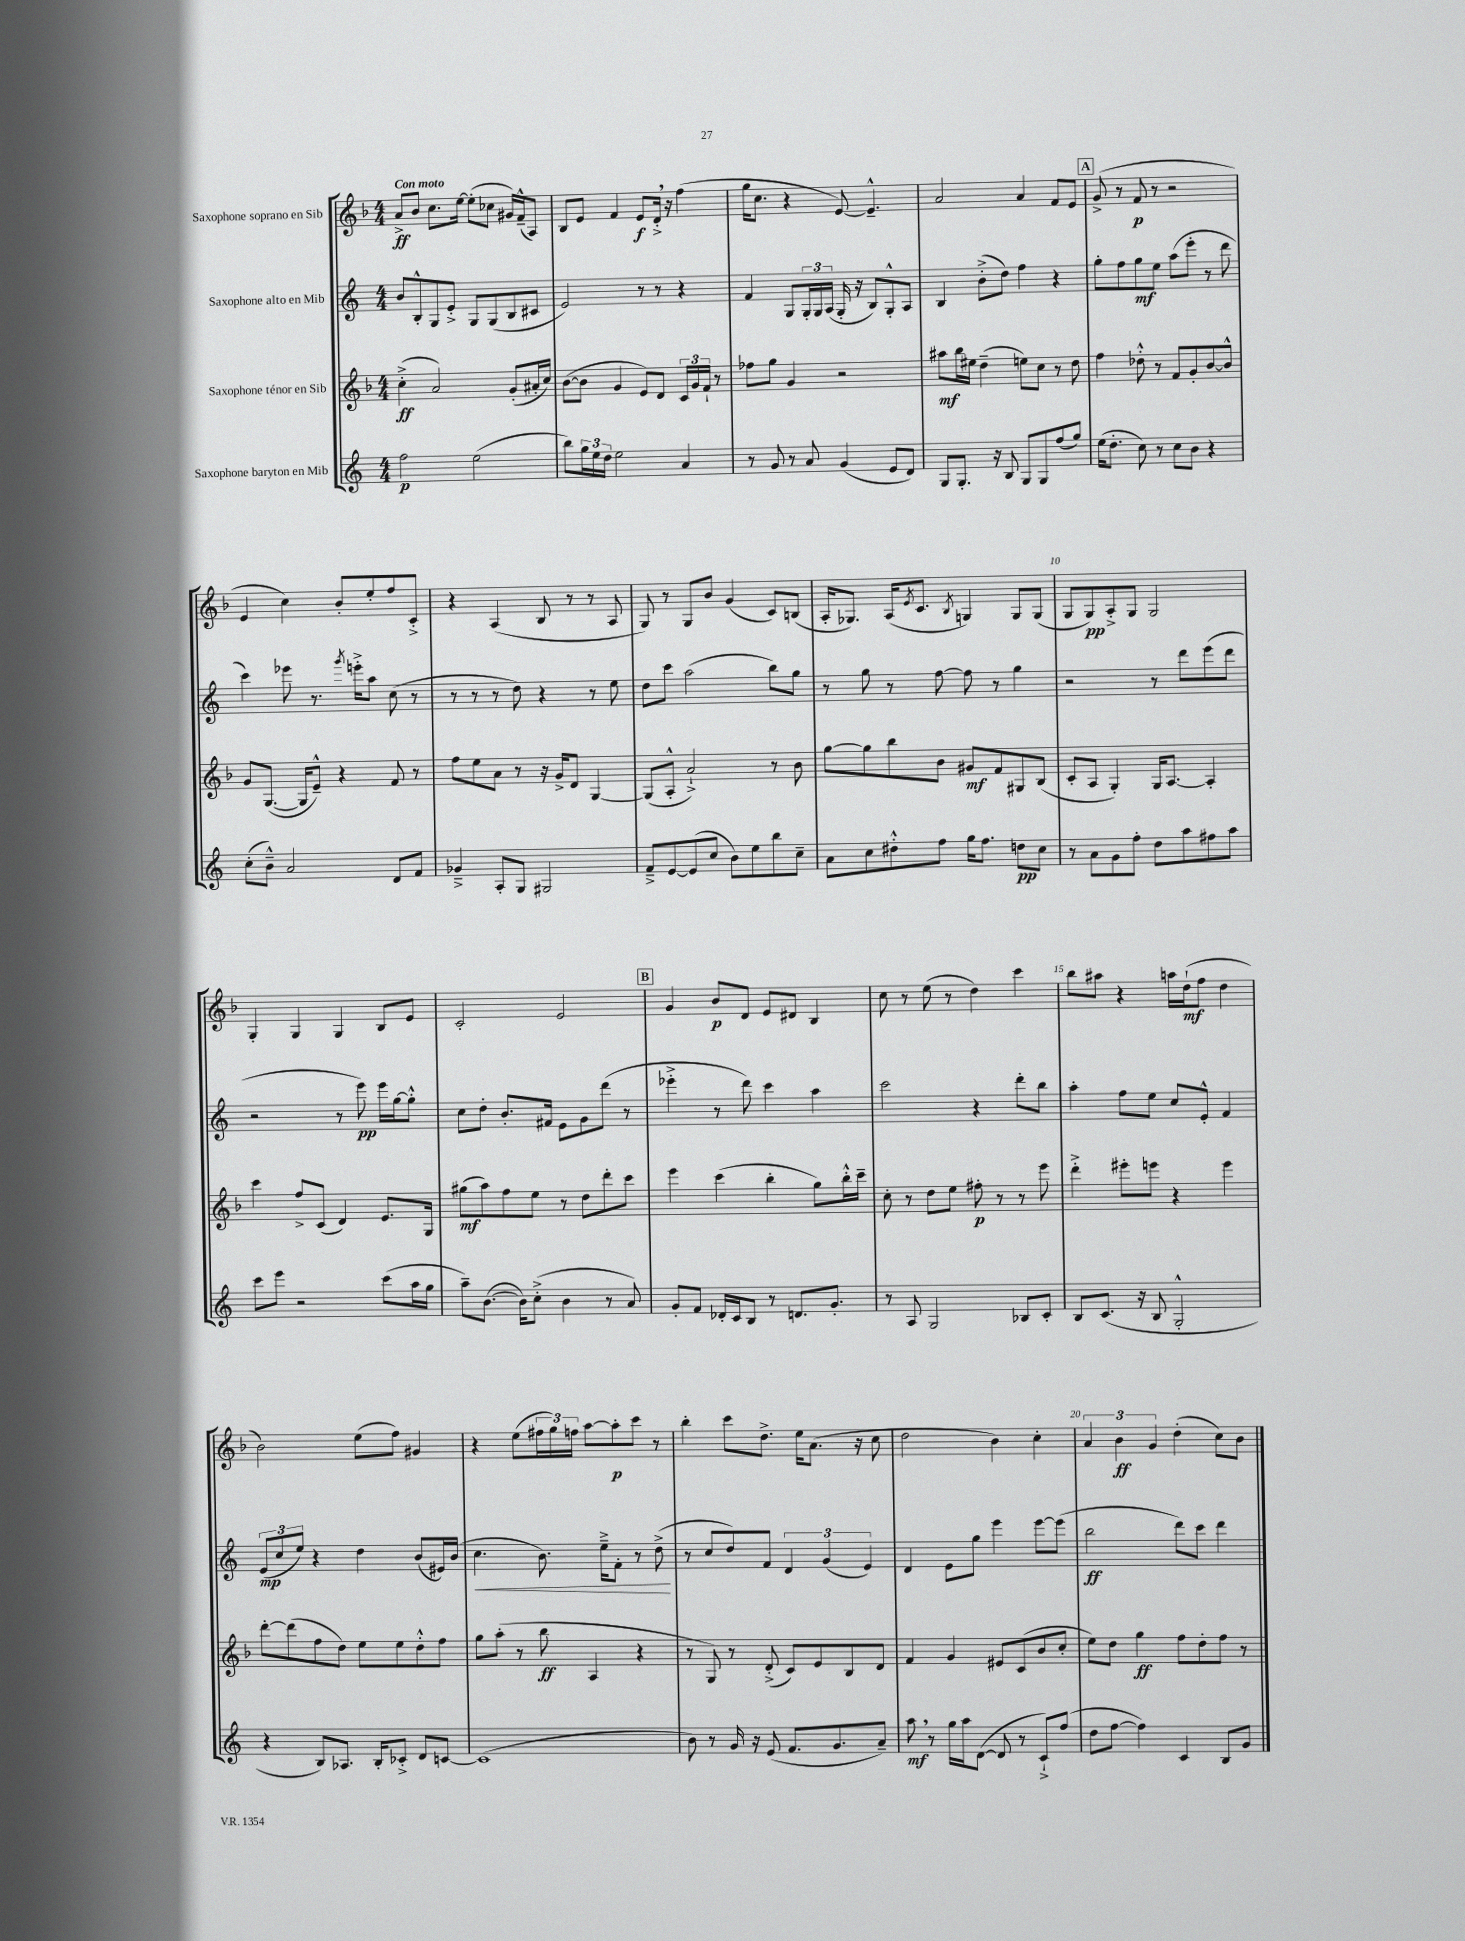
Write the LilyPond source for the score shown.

<<
\new StaffGroup <<
\new Staff = "s0" \with { instrumentName = "Saxophone soprano en Sib" } {
    \clef treble \key f \major \numericTimeSignature \time 4/4 \tempo "Con moto"
    a'8->\ff bes'8 c''8. e''16~ e''8-.( ces''8 gis'16) f'16---^( a8) |
    bes8 e'8 f'4 e'8\f d'16-.-> \breathe r16 f''4( |
    g''16 c''8. r4 e'8~) e'4.---^ |
    a'2 a'4 f'8 e'8 |
    \mark \markup { \box "A" } g'8->( r8 f'8\p r8 r2 |
    e'4 c''4) bes'8-. e''8-. f''8 c'8-.-> |
    r4 a4( bes8 r8 r8 a8 |
    g8) r8 g8 bes'8 g'4( c'8) b8( |
    a16-. ges8.) a16( \acciaccatura { e'8 } c'8. \acciaccatura { bes8 } g4) g8 g8( |
    g8 g8\pp) a8-.-> g8 g2 |
    g4-. g4 g4 bes8 e'8 |
    c'2-. e'2 |
    \mark \markup { \box "B" } g'4 bes'8\p d'8 e'8 dis'8 bes4 |
    c''8 r8 e''8( r8 d''4) c'''4 |
    bes''8 ais''8 r4 a''16 d''16-!\mf( f''8 d''4 |
    bes'2) e''8( f''8) gis'4 |
    r4 e''8( \tuplet 3/2 { fis''16 g''16) f''16 } a''8~ a''8-.\p c'''8 r8 |
    bes''4-. c'''8 d''8.-> e''16 a'8.( r16 c''8 |
    d''2 bes'4) c''4-. |
    \tuplet 3/2 { a'4 bes'4\ff g'4 } d''4-.( c''8) bes'8 \bar "|." |
}
\new Staff = "s1" \with { instrumentName = "Saxophone alto en Mib" } {
    \clef treble \key c \major \numericTimeSignature \time 4/4
    b'8 b8-.-^ g8 e'8-.-> g8 g8( b8 cis'8 |
    e'2) r8 r8 r4 |
    f'4 g8 \tuplet 3/2 { g16-. g16 a16( } g16-. r16 b8) g8-.-^ a8 |
    b4 b'8-.->( d''8) f''4 r4 |
    \mark \markup { \box "A" } g''8-. f''8 g''8\mf e''8 a''8( e'''8-. r8 d'''8 |
    c'''4) ees'''8 r8. \acciaccatura { g'''8 } e'''16-.-> a''8 c''8( r8 |
    r8 r8 r8 d''8) r4 r8 e''8 |
    d''8 c'''8 a''2( b''8) g''8 |
    r8 g''8 r8 f''8~ f''8 r8 g''4 |
    r2 r8 d'''8 e'''8( d'''8 |
    r2 r8 e'''8\pp) e'''16 g''16~ g''8-.-^ |
    c''8 d''8-. b'8.-. fis'16 e'8 g'8 d'''8( r8 |
    \mark \markup { \box "B" } ees'''4-.-> r8 d'''8) c'''4 a''4 |
    c'''2 r4 d'''8-. b''8 |
    a''4-. f''8 e''8 c''8 e'8-.-^ f'4 |
    \tuplet 3/2 { e'8\mp( c''8 e''8) } r4 d''4 b'8( eis'16) b'16( |
    c''4.\< b'8.) e''16---> f'8-. r8 d''8->\!( |
    r8 c''8 d''8) f'8 \tuplet 3/2 { d'4 g'4( e'4) } |
    d'4 e'8 g''8 e'''4 e'''8~ e'''8( |
    b''2\ff d'''8) c'''8 d'''4 \bar "|." |
}
\new Staff = "s2" \with { instrumentName = "Saxophone ténor en Sib" } {
    \clef treble \key f \major \numericTimeSignature \time 4/4
    c''4-.->\ff( a'2) g'8-.( ais'16-. c''16) |
    bes'8~( bes'8 g'4 e'8) d'8 \tuplet 3/2 { c'16 g'16 f'16-! } r8 |
    fes''8 g''8 g'4 r2 |
    ais''8\mf bes''16 eis''16 d''4--( e''8) c''8 r8 d''8 |
    \mark \markup { \box "A" } f''4 des''8-.-^ r8 f'8 g'8-. bes'8~ bes'8-^ |
    g'8 g8.~( g16 e'8---^) r4 f'8 r8 |
    f''8 e''8 a'8 r8 r16 g'16-> d'8 g4~ |
    g8( a8-.-^ a'2-!->) r8 bes'8 |
    g''8~ g''8 bes''8 bes'8 gis'8\mf f'8 gis8 bes8( |
    c'8-. a8 g4-.) g16 a8.~ a4-. |
    c'''4 f''8-> c'8( d'4) e'8. g16 |
    gis''8\mf( a''8) f''8 e''8 r8 d''8 d'''8-. c'''8 |
    \mark \markup { \box "B" } e'''4 c'''4( bes''4-. g''8) bes''16-.-^ c'''16-- |
    c''8-. r8 d''8 e''8 fis''8-.\p r8 r8 e'''8 |
    d'''4-.-> eis'''8-. e'''8 r4 e'''4 |
    d'''8~-. d'''8( f''8 d''8) e''8 e''8 d''8-.-^ f''8 |
    g''8 a''8-.( r8 bes''8\ff a4 r4 |
    r8 g8) r8 d'8-.->( c'8) e'8 bes8 d'8 |
    f'4 g'4 eis'8 c'8( bes'8 c''8-. |
    e''8) d''8 g''4\ff f''8 d''8-. f''8 r8 \bar "|." |
}
\new Staff = "s3" \with { instrumentName = "Saxophone baryton en Mib" } {
    \clef treble \key c \major \numericTimeSignature \time 4/4
    f''2\p e''2( |
    b''8) \tuplet 3/2 { g''16 e''16 d''16 } e''2 a'4 |
    r8 g'8 r8 a'8 g'4( e'8 d'8) |
    g8 g8.-. r16 b8 g8 g8 f''8( g''8) |
    \mark \markup { \box "A" } e''16( d''8.-. c''8) r8 c''8 b'8 r4 |
    c''8-.( b'8---^) a'2 d'8 f'8 |
    ges'4---> a8-. g8 gis2 |
    f'8---> e'8~ e'8( c''8 b'8) e''8 b''8 c''8-- |
    a'8 c''8 dis''8-.-^ f''8 g''16 f''8. d''8\pp c''8 |
    r8 a'8 g'8 f''8-. d''8 a''8 fis''8 a''8 |
    c'''8 e'''8 r2 c'''8( a''16 g''16 |
    a''8--) b'8.~( b'16) c''8-.->( b'4 r8 a'8) |
    \mark \markup { \box "B" } g'8-. f'8 des'16-. c'16 b8 r8 d'8. g'8.-. |
    r8 a8 g2 bes8 c'8-. |
    b8 c'8.( r16 b8 g2-.-^ |
    r4 b8) aes8. b16-. ces'8-.-> d'8 c'8~ |
    c'1( |
    b'8) r8 g'16 r16 e'8( f'8. g'8. a'8--) |
    a''8\mf \breathe r8 g''16 a''16 d'8~( d'8 r8 c'8-!->) f''8( |
    d''8 f''8~ f''4) c'4 b8 g'8 \bar "|." |
}
>>
>>
\layout { \context { \Score \override BarNumber.break-visibility = ##(#f #t #t) barNumberVisibility = #(every-nth-bar-number-visible 5) } }
